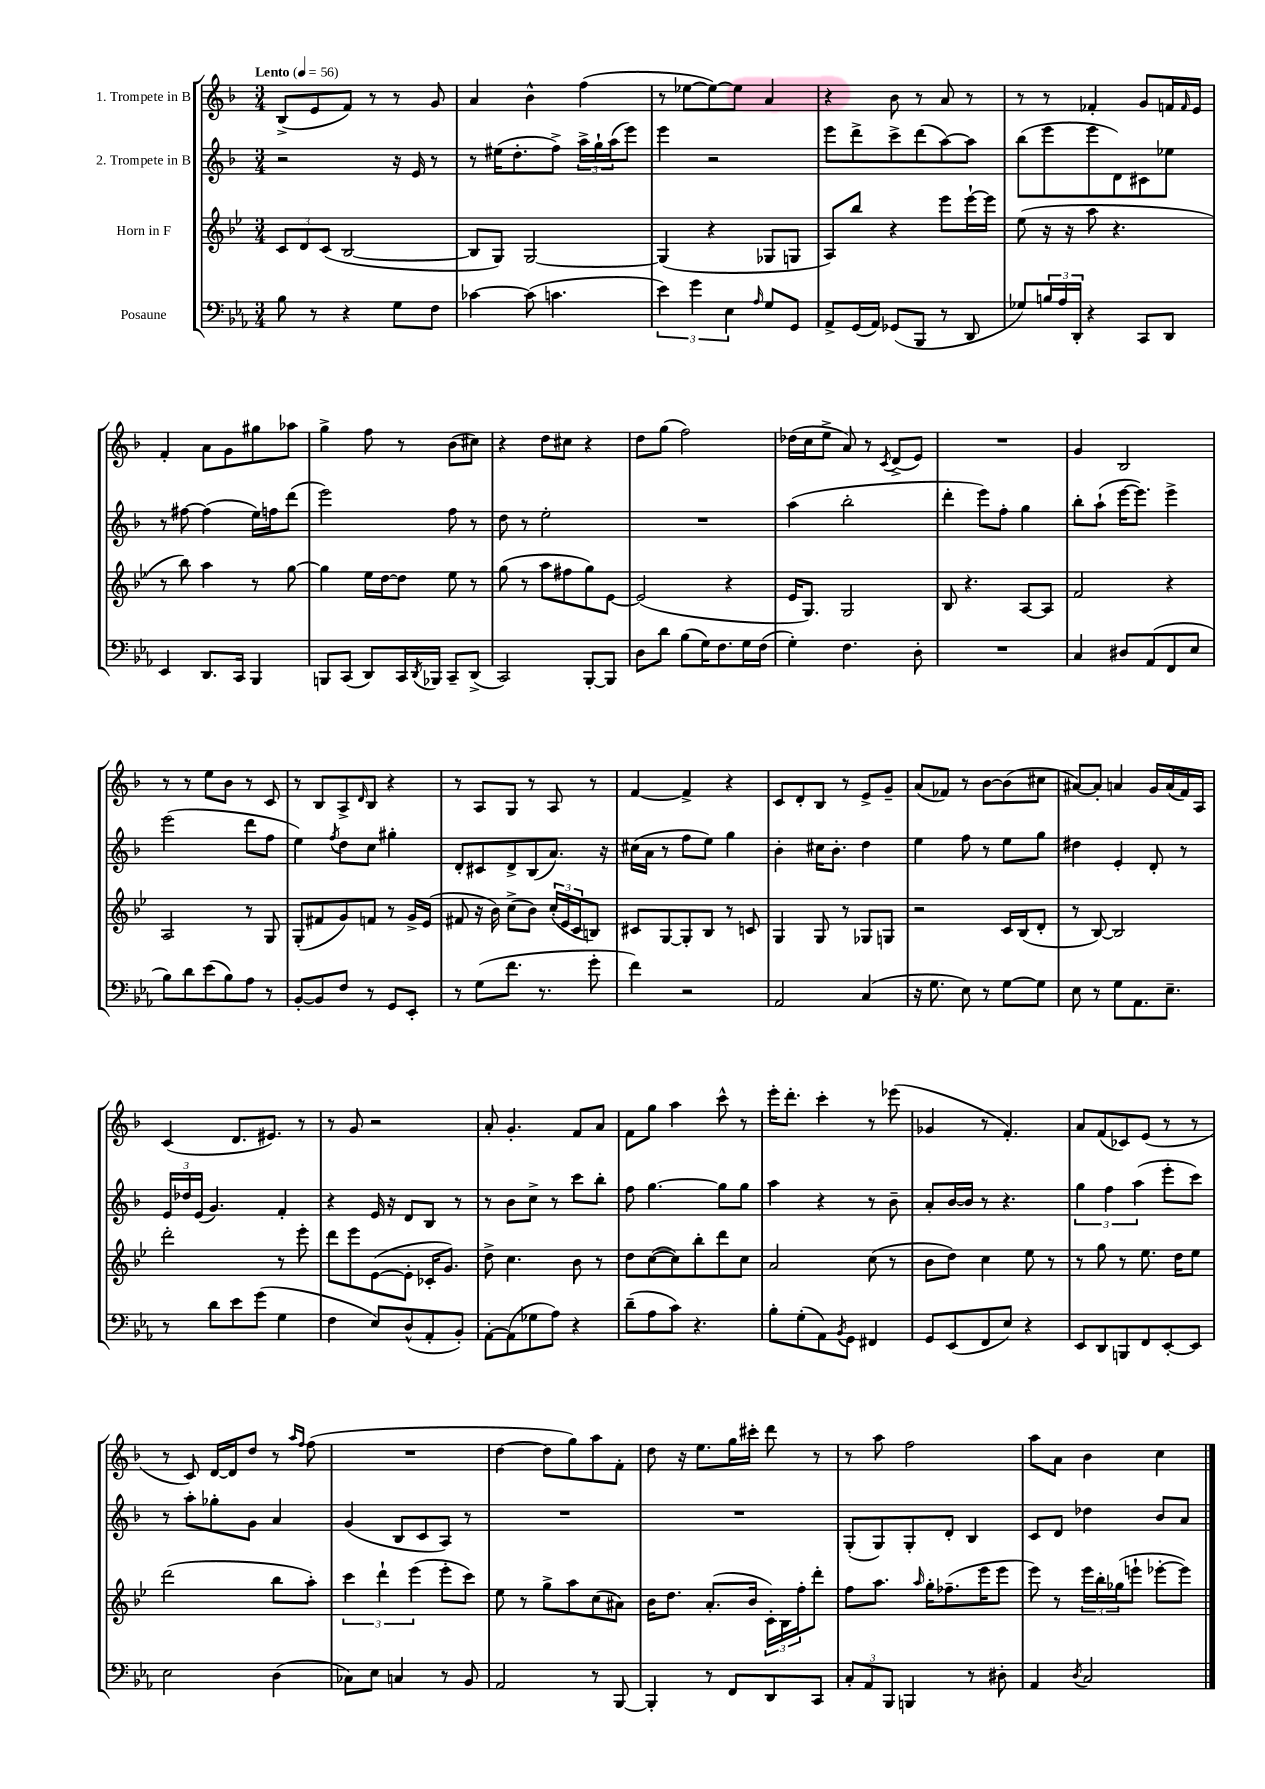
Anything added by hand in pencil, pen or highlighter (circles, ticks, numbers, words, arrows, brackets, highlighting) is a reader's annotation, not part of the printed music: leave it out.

**kern	**kern	**kern	**kern
*staff4	*staff3	*staff2	*staff1
*clefF4	*clefG2	*clefG2	*clefG2
*k[b-e-a-]	*k[b-e-]	*k[b-]	*k[b-]
*M3/4	*M3/4	*M3/4	*M3/4
*MM56	*MM56	*MM56	*MM56
8B-	12c	2r	(8B-^
.	12d	.	.
8r	.	.	8e
.	(12c	.	.
4r	[2B-	.	8f)
.	.	.	8r
8G	.	16r	8r
.	.	16e	.
8F	.	8r	8g
=	=	=	=
[4c-	8B-]	8r	4a
.	8G)	(16ee#	.
.	.	8.dd'	.
(8c-]	[2G	.	4b-^^
4.c	.	8ff^)	.
.	.	24aa^	(4ff
.	.	24gg`	.
.	.	(24aa	.
.	.	8eee)	.
=	=	=	=
6e-)	(4G]	4eee	8r
.	.	.	[8ee-
6g	.	.	.
.	4r	2r	8ee-_)
6E-	.	.	.
.	.	.	8ee-]
16qqA-	.	.	.
8G	8G-	.	4a
8GG	8G	.	.
=	=	=	=
8AA-^	8A)	8eee	4r
(16GG	8bb-	8ddd^	.
16AA-)	.	.	.
(8GG-	4r	8ccc^	8b-
8BBB-	.	(8ddd	8r
8r	8eee-	[8aa)	8a
8DD	[16eee-`	8aa]	8r
.	16eee-]	.	.
=	=	=	=
8G-)	(8ee-	(8bb-	8r
24B	16r	8eee	8r
24A-	.	.	.
.	16r	.	.
24DD'	.	.	.
4r	8aa	8eee	4f-'
.	4.r	8d)	.
8CC	.	8c#	8g
8DD	.	8ee-	16f
.	.	.	16qqf
.	.	.	16e
=	=	=	=
4EE-	8r	8r	4f'
.	8bb-)	[8ff#	.
8.DD	4aa	(4ff#]	8a
.	.	.	8g
16CC	.	.	.
4BBB-	8r	16ee)	8gg#
.	.	16ff	.
.	[8gg	(8ddd	8aa-
=	=	=	=
8BBB	4gg]	2eee)	4gg^
(8CC	.	.	.
8DD)	16ee-	.	8ff
.	[16dd	.	.
16CC	8dd]	.	8r
8qDD	.	.	.
16BBB-	.	.	.
8CC~	8ee-	8ff	(8b-
(8DD^	8r	8r	8cc#)
=	=	=	=
2CC)	(8gg	8dd	4r
.	8r	8r	.
.	8aa	2ee'	8dd
.	8ff#	.	8cc#
[8BBB-'	8gg)	.	4r
8BBB-]	[8e-	.	.
=	=	=	=
8D	(2e-]	2.r	8dd
8d	.	.	(8gg
(8B-	.	.	2ff)
16G)	.	.	.
8.F	.	.	.
.	4r	.	.
16G	.	.	.
(16F	.	.	.
=	=	=	=
4G')	16e-	(4aa	(16dd-
.	8.G)	.	16cc
.	.	.	8ee^
4.F	2G	2bb-'	8a)
.	.	.	8r
.	.	.	8qc
.	.	.	(8d^
8D'	.	.	8e)
=	=	=	=
2.r	8B-	4ddd'	2.r
.	4.r	.	.
.	.	8eee)	.
.	.	8ff'	.
.	[8A	4gg	.
.	8A]	.	.
=	=	=	=
4C	2f	8bb-'	4g
.	.	(8aa`	.
8D#	.	[16eee	2B-
.	.	8.eee])	.
(8AA-	.	.	.
8FF	4r	4eee^	.
8E-	.	.	.
=	=	=	=
8B-)	2A	(2eee	8r
8d	.	.	8r
(8e-	.	.	8ee
8B-)	.	.	8b-
8A-	8r	8ddd	8r
8r	8G	8ff	8c
=	=	=	=
[8BB-'	(8G'	4ee)	8r
8BB-]	8f#	.	8B-
.	.	8qff	.
8F	8g)	8dd	8A^
.	.	.	16qqd
8r	8f	8cc	8B-
8GG	8r	4gg#'	4r
8EE-'	16g^	.	.
.	(16e-	.	.
=	=	=	=
8r	8f#	8d'	8r
(8G	16r	8c#	8A
.	16b-)	.	.
8.f	(8cc^	8d^	8G
.	8b-)	(8B-	8r
8.r	.	.	.
.	(24cc'	8.a)	8A
.	24e-	.	.
.	24c	.	.
8g'	8B)	.	8r
.	.	16r	.
=	=	=	=
4f)	8c#	(16cc#	[4f
.	.	16a	.
.	[8G	8r	.
2r	8G']	8ff	4f^]
.	8B-	8ee)	.
.	8r	4gg	4r
.	8c	.	.
=	=	=	=
2AA-	4G	4b-'	8c
.	.	.	8d'
.	8G	16cc#	8B-
.	.	8.b-'	.
.	8r	.	8r
(4C	8G-	4dd	8e^
.	8G	.	8g~
=	=	=	=
16r	2r	4ee	(8a
8.G	.	.	.
.	.	.	8f-)
8E-)	.	8ff	8r
8r	.	8r	[8b-
[8G	16c	8ee	(8b-]
.	(16B-	.	.
8G]	8d'	8gg	8cc#
=	=	=	=
8E-	8r	4dd#	[8a#)
8r	[8B-)	.	8a#']
8G	2B-]	4e'	4a
8.AA-	.	.	.
.	.	8d'	16g
8.E-~	.	.	(16a
.	.	8r	16f)
.	.	.	16A
=	=	=	=
8r	2ddd'	24e	(4c
.	.	24dd-	.
.	.	(24e	.
8d	.	4.g)	.
8e-	.	.	8.d
(8g	.	.	.
.	.	.	8.e#)
4G	8r	4f'	.
.	8eee-'	.	8r
=	=	=	=
4F	8ddd	4r	8r
.	8eee-	.	8g
8E-)	([8e-	16e	2r
.	.	16r	.
(8D^^	8e-']	8d	.
8AA-'	16c-'	8B-	.
.	8.g)	.	.
8BB-')	.	8r	.
=	=	=	=
[8AA-'	8dd^	8r	8a'
(8AA-]	4.cc	8b-	4.g'
8G-	.	8cc^	.
8A-)	.	8r	.
4r	8b-	8ccc	8f
.	8r	8bb-'	8a
=	=	=	=
(8d~	8dd	8ff	8f
8A-	([8cc	[4.gg	8gg
8c)	8cc])	.	4aa
4.r	8bb-'	.	.
.	8ddd	8gg]	8ccc^^
.	8cc	8gg	8r
=	=	=	=
8B-'	2a	4aa	16eee'
.	.	.	8.ddd'
(8G'	.	.	.
8AA-)	.	4r	4ccc'
8qBB-	.	.	.
8GG	.	.	.
4FF#	(8cc	8r	8r
.	8r	8b-~	(8eee-
=	=	=	=
8GG	8b-	8a'	4g-
(8EE-	8dd)	[16b-	.
.	.	16b-]	.
8FF	4cc	8r	8r
8E-)	.	4.r	4.f')
4r	8ee-	.	.
.	8r	.	.
=	=	=	=
8EE-	8r	6gg	8a
8DD	8gg	.	(8f
.	.	6ff	.
8BBB	8r	.	8c-)
.	.	(6aa	.
8FF	8.ee-	.	(8e
[8EE-'	.	8eee'	8r
.	16dd	.	.
8EE-]	8ee-	8ccc)	8r
=	=	=	=
2E-	(2ddd	8r	8r
.	.	8aa'	8c)
.	.	8gg-'	[16d
.	.	.	16d]
.	.	8g	8dd
(4D	8bb-	4a	8r
.	.	.	16qqaa
.	.	.	16qqff
.	8aa')	.	(8ff
=	=	=	=
8C-)	6ccc	(4g	2.r
8E-	.	.	.
.	6ddd`	.	.
4C	.	8B-	.
.	(6eee-	.	.
.	.	8c	.
8r	8eee-'	8A)	.
8BB-	8ccc)	8r	.
=	=	=	=
2AA-	8ee-	2.r	[4dd
.	8r	.	.
.	8gg^	.	8dd]
.	8aa	.	8gg)
8r	(8cc	.	8aa
[8BBB-	8a#)	.	8f'
=	=	=	=
4BBB-']	16b-	2.r	8dd
.	8.dd	.	.
.	.	.	16r
.	.	.	8.ee
8r	(8.a'	.	.
8FF	.	.	16gg
.	16b-	.	16ccc#'
8DD	24c')	.	8ddd
.	24B-	.	.
.	24ff'	.	.
8CC	8ddd'	.	8r
=	=	=	=
12C'	8ff	(8G'	8r
12AA-	.	.	.
.	8.aa	8G)	8aa
12BBB-	.	.	.
4BBB	.	8G'	2ff
.	16qqaa	.	.
.	16gg'	.	.
.	(8.ff-~	8d'	.
8r	.	4B-	.
.	16eee-	.	.
8D#'	8eee-	.	.
=	=	=	=
4AA-	8eee-)	8c	8aa
.	8r	8d	8a
8qD	.	.	.
2C	24eee-	4dd-	4b-
.	24bb-'	.	.
.	(24gg-	.	.
.	8eee`	.	.
.	[8eee-'	8b-	4cc
.	8eee-])	8a	.
==	==	==	==
*-	*-	*-	*-
